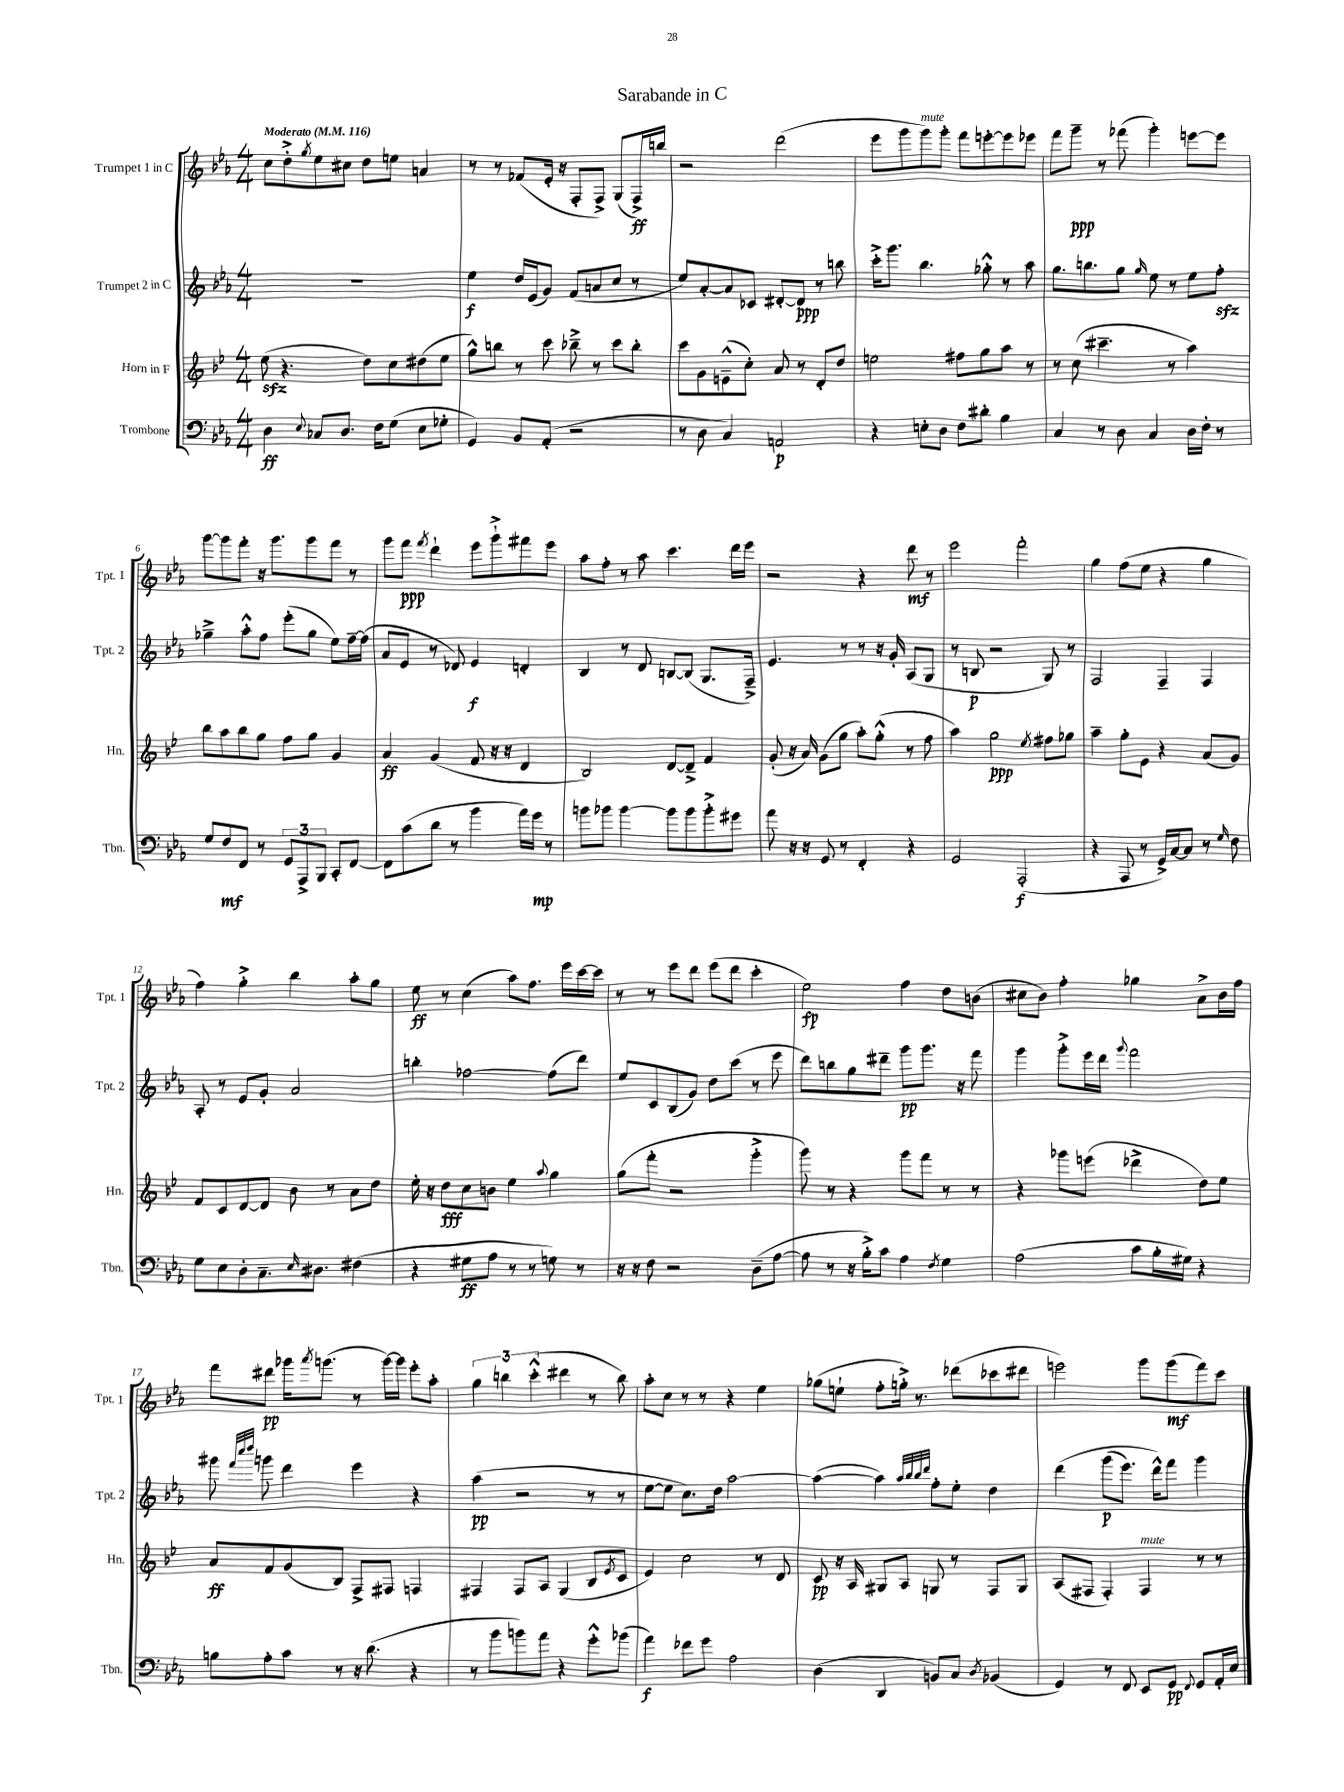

**kern	**kern	**kern	**kern
*staff4	*staff3	*staff2	*staff1
*clefF4	*clefG2	*clefG2	*clefG2
*k[b-e-a-]	*k[b-e-]	*k[b-e-a-]	*k[b-e-a-]
*M4/4	*M4/4	*M4/4	*M4/4
*MM116	*MM116	*MM116	*MM116
4D	(8ee-	1r	8cc
.	4.r	.	8dd'^
8qqE-	.	.	8qgg
8C-	.	.	8ee-
8.D	.	.	8cc#
.	8dd)	.	8dd
16F	.	.	.
(8G	8cc	.	8ee
8E-	(8dd#	.	4a
8G-'	8ee-	.	.
=	=	=	=
4GG)	8gg^^)	4ee-	8r
.	8bb	.	8r
8BB-	8r	16dd	(8f-
.	.	(16e-	.
(8AA-'	8ccc	8g)	16e-'
.	.	.	16r
2r	8bb-~^	(8f	8F'
.	8r	8a	8F^)
.	8ccc	8cc	(8G
.	8bb-'	8r	16F^)
.	.	.	16bb
=	=	=	=
8r	8ccc	8ee-)	2r
8D	8g	[8a-'	.
4C)	(8e~^^	8a-]	.
.	8cc')	8c-	.
2AA	8a	[8d#'	(2ddd
.	8r	8d#]	.
.	8d'	8r	.
.	8dd	8bb	.
=	=	=	=
4r	2ee	16ccc'^	8eee-
.	.	8.ggg	.
.	.	.	8ggg
8E'	.	4.bb-	8ggg)
8D	.	.	8ggg'
8F	8ff#	.	8fff
8d#'	8gg	8gg-'^^	[8eee'
4B-	8aa	8r	8eee]
.	8r	8aa-	8eee-
=	=	=	=
4C	8r	8.gg	8fff
.	(8cc	.	8ggg~
.	.	8.bb	.
8r	4.ccc#~	.	8r
8D	.	8gg	(8fff-
.	.	16qqgg	.
4C	.	8ee-	4ggg')
.	8r	8r	.
16D	4aa)	8ee-	[8eee
16F'	.	.	.
8r	.	8ff'	8eee]
=	=	=	=
8G	8bb-	4gg-~^	[8ggg
8F	8aa	.	8ggg]
8FF	8bb-	8aa-'^^	8fff'
8r	8gg	8ff	16r
.	.	.	8.ggg
12GG	8ff	(8eee-'	.
12AAA-^	.	.	.
.	8gg	8gg-	8ggg
12BBB-	.	.	.
8CC'	4g	8ee-)	8fff
[8FF	.	[16ff~	8r
.	.	(16ff]	.
=	=	=	=
8FF]	4a	8a-	8ggg
(8c	.	8e-	8fff
.	.	.	8qfff
8d	(4g	8r	4ddd`
8r	.	8d-)	.
4b-	8f	4e-	8eee-
.	16r	.	8ggg`^
.	16r	.	.
16a-)	4d	4d'	8fff#
16g	.	.	.
8r	.	.	8eee-
=	=	=	=
8b	2B-)	4B-	8aa-
8b-	.	.	8ff'
[4b-	.	8r	8r
.	.	8d	8aa-
8b-]	[8d	[8B	4.ccc
8b-	8d~^]	(8B]	.
8b-'^	4f	8.G	.
8g#	.	.	16ddd
.	.	16F~^)	16eee-
=	=	=	=
8a-	(8g'	4.e-	2r
16r	16r	.	.
16r	16a)	.	.
8GG	(8g	.	.
8r	8gg	8r	.
4FF'	8aa')	8r	4r
.	(8gg'^^	16r	.
.	.	16g'	.
4r	8r	(8A-	8ddd
.	8ff	8G	8r
=	=	=	=
2GG	4aa)	8r	2eee-
.	.	8B	.
.	2gg	2r	.
(2AAA-'	.	.	2fff'
.	8qee-	.	.
.	8ff#	8G)	.
.	8gg-	8r	.
=	=	=	=
4r	4aa~	2F	4gg
8AAA-	8gg'	.	(8ff
8r	8e-	.	8ee-
16GG^)	4r	4F~	4r
[16C	.	.	.
8C]	.	.	.
8r	(8a	4F	4gg
16qqG	.	.	.
8F	8g)	.	.
=	=	=	=
8G	8f	8A-'	4ff)
8E-	8c	8r	.
8D'	[8d	8e-	4gg'^
8.C~	8d]	8g'	.
.	8b-	2a-	4bb-
16qqE-	.	.	.
8.D#	.	.	.
.	8r	.	.
(4F#	8a	.	8aa-'
.	8dd	.	8gg
=	=	=	=
4r	16ee-'	4bb'	8ee-
.	16r	.	.
.	8dd	.	8r
8G#	8cc	[2ff-	(4cc
8A-	8b	.	.
8r	4ee-	.	8aa-)
8r	.	.	8.ff
.	8qqaa	.	.
8G)	4gg	(8ff-]	.
.	.	.	16eee-
8r	.	8ddd)	[16ccc
.	.	.	16ccc]
=	=	=	=
16r	(8gg	8ee-	8r
16r	.	.	.
8F	8fff'	8c	8r
2r	2r	(8B-	8eee-
.	.	8g)	8ddd
.	.	8dd	(8eee-
.	.	(8ccc	8ddd
(8D~	4ggg'^	8r	4ccc'
[8A-	.	8eee-	.
=	=	=	=
8A-]	8ggg)	8ddd)	2ee-)
8r	8r	8bb	.
16r	4r	8gg	.
16B-'^)	.	.	.
8c	.	8ddd#~	.
4A-	8ggg	8ggg	4ff
.	8fff	8.ggg	.
8qF	.	.	.
4G	8r	.	8dd
.	.	16r	.
.	8r	8fff	(8b
=	=	=	=
(2A-	4r	4ggg	8cc#
.	.	.	8b-)
.	8ggg-	8ggg'^	4ff'
.	(8eee	16eee-	.
.	.	16ddd	.
.	.	8qqggg	.
8c	4ddd-^	2fff	4gg-
16B-'	.	.	.
16G#)	.	.	.
4r	8dd)	.	8a-^
.	8ee-	.	16b-
.	.	.	16ff
=	=	=	=
8B	8a	8ggg#	8fff
.	.	32qqfff	.
.	.	32qqcccc	.
.	.	32qqdddd	.
8A-'	8f	8ggg	8ddd#
8c	(8g	4ddd	16ggg-
.	.	.	8qaaa-
.	.	.	(8.ggg
8r	8B-)	.	.
16r	8F^	4eee-	8r
(8.d	.	.	.
.	8F#	.	[16ggg)
.	.	.	16ggg]
4r	4F	4r	8eee-'
.	.	.	8aa-'
=	=	=	=
8r	4F#	(4aa-	6gg
8b-	.	.	.
.	.	.	6bb
8b)	8F#	2r	.
.	.	.	(6ccc'^^
8a-	8A	.	.
4r	(4G	.	4ddd#
8g'^^	8B-	8r	8r
.	8qe-	.	.
(8b-	8c	8r	8bb)
=	=	=	=
4a-)	4e-)	[8ee-	8aa-'
.	.	8ee-]	8cc
8f-	2cc	8.cc)	8r
8g	.	.	8r
.	.	16dd	.
2A-	.	[2aa-	4r
.	8r	.	4ee-
.	8d	.	.
=	=	=	=
(4D	8c	(4aa-_	(8gg-
.	16r	.	8ee`
.	16A	.	.
4DD	8G#	4aa-])	8ff'
.	8A	.	16gg'^)
.	.	.	8.r
.	.	32qqaa-	.
.	.	32qqbb-	.
.	.	32qqbb-	.
.	.	32qqddd	.
8BB)	8G	8ff'	.
8C	8r	8ee-'	(8ddd-
8qD	.	.	.
(4BB-	8F	4dd	8ccc-
.	8G	.	8ddd#
=	=	=	=
4GG)	(8A	&(4ddd	2eee)
.	8F#	.	.
8r	4F#')	(8ggg	.
8FF	.	8.eee-)	.
8EE-	4F#	.	8ggg
.	.	16ddd^^&)	.
8GG	.	8fff	(8ggg
8qqFF	.	.	.
8GG	8r	4ggg	8fff)
16AA-'	8r	.	8ccc
16E-	.	.	.
==	==	==	==
*-	*-	*-	*-
